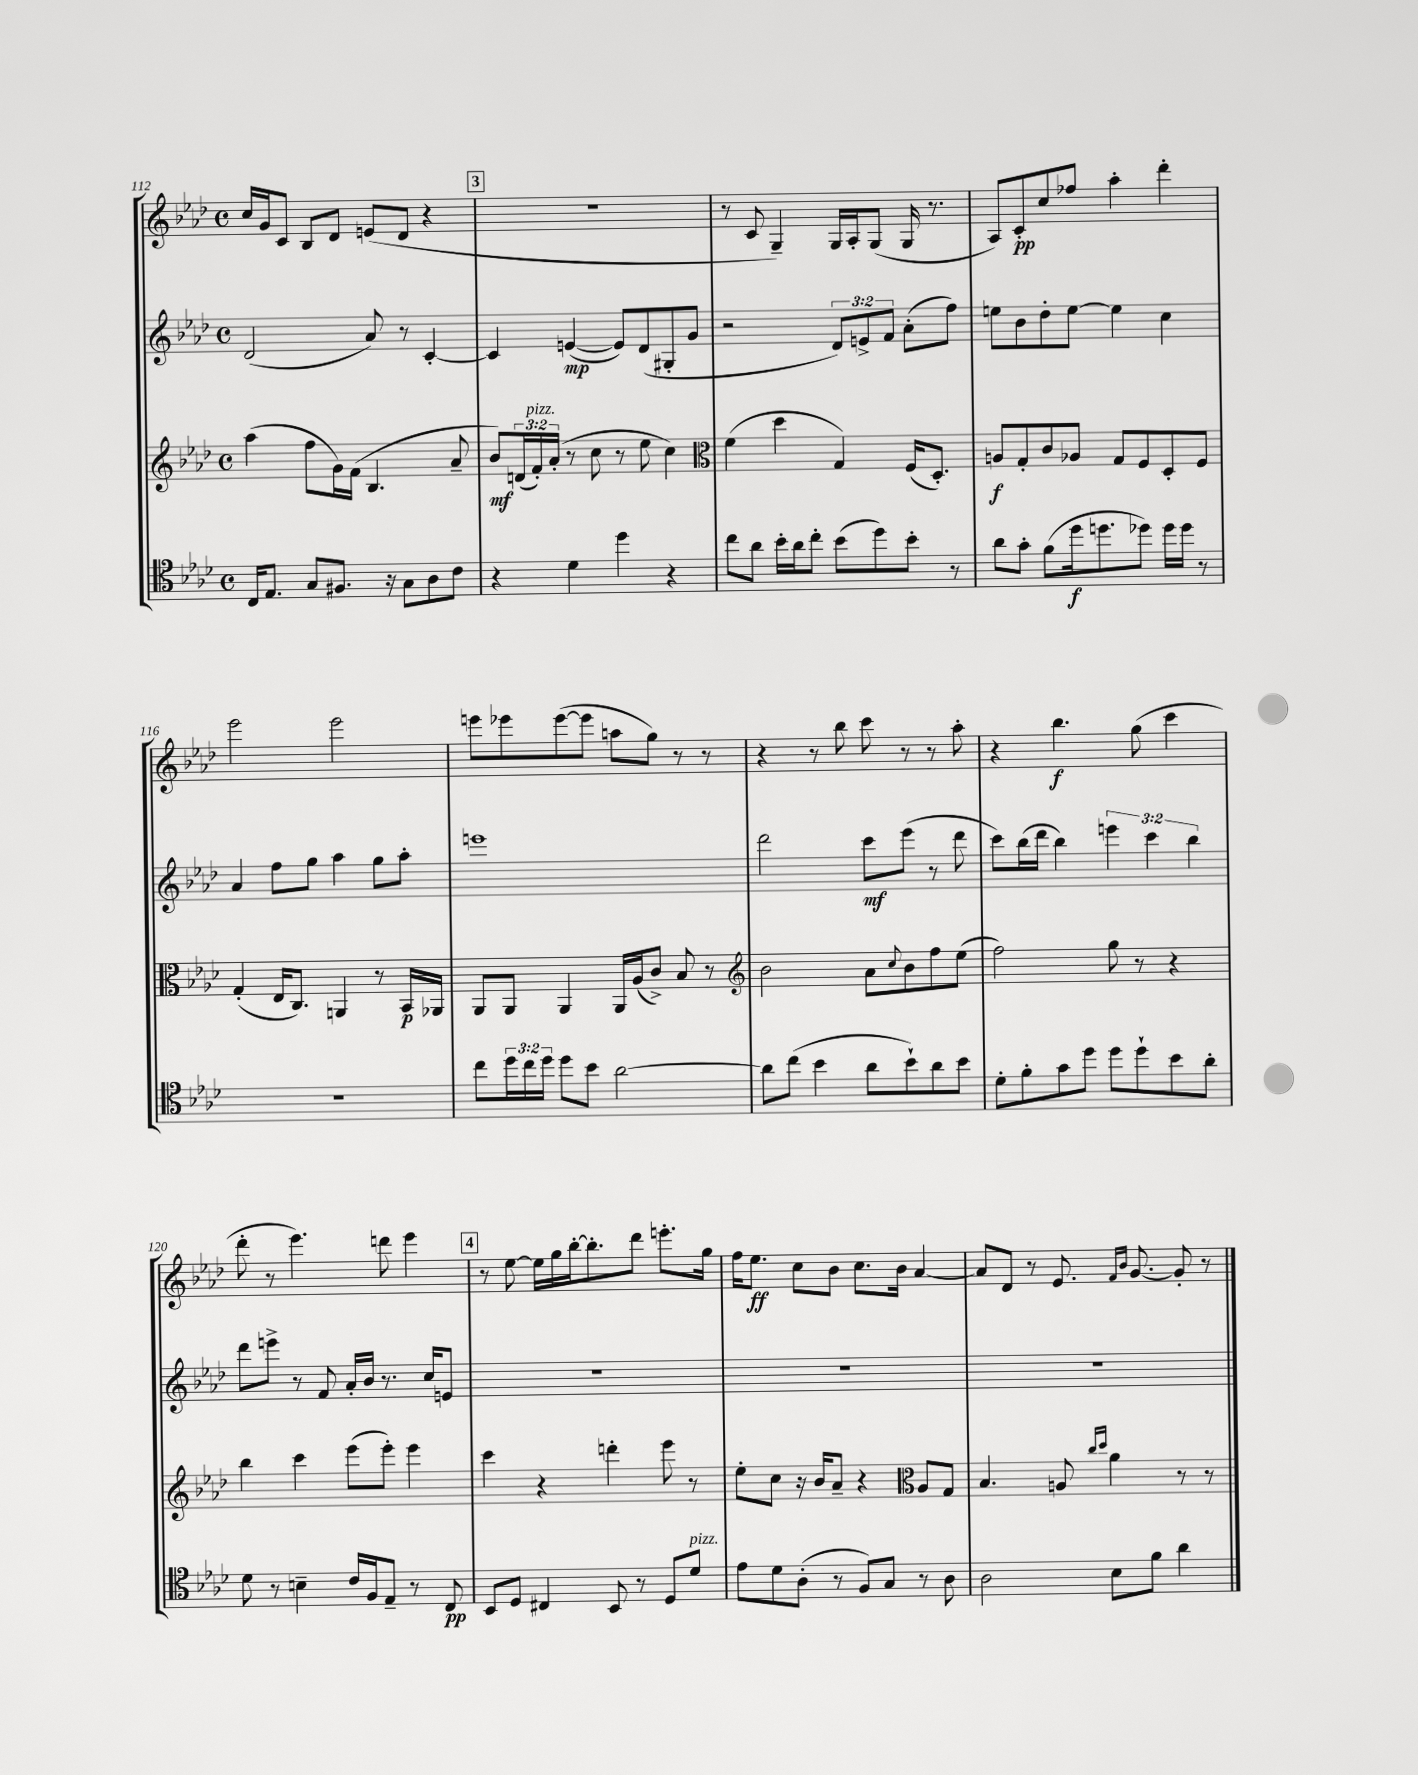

**kern	**kern	**kern	**kern
*staff4	*staff3	*staff2	*staff1
*clefC4	*clefG2	*clefG2	*clefG2
*k[b-e-a-d-]	*k[b-e-a-d-]	*k[b-e-a-d-]	*k[b-e-a-d-]
*M4/4	*M4/4	*M4/4	*M4/4
*met(c)	*met(c)	*met(c)	*met(c)
16C	(4aa-	(2d-	16cc
8.E-	.	.	16g
.	.	.	8c
8G	8ff	.	8B-
8.F#	16g)	.	8d-
.	(16f	.	.
.	4.B-	8a-)	(8e
16r	.	.	.
8G	.	8r	8d-
8A-	.	[4c'	4r
8c	8a-~	.	.
=	=	=	=
4r	8b-)	4c]	1r
.	(24d	.	.
.	24f')	.	.
.	(24a-'	.	.
4d-	8r	([4e	.
.	8cc	.	.
4dd-	8r	8e])	.
.	8ee-	(8d-	.
4r	4cc)	8G#'	.
.	.	8g	.
=	=	=	=
*	*clefC3	*	*
8cc	(4f	2r	8r
8a-	.	.	8c
16b-'	4dd-	.	4G~)
16a-	.	.	.
8cc'	.	.	.
(8b-	4G)	12d-)	16G
.	.	.	16A-'
.	.	12e^	.
8dd-)	.	.	(8G
.	.	12f	.
8b-'	(16F	(8a-'	16G
.	8.D-')	.	8.r
8r	.	8ff)	.
=	=	=	=
8a-	8A	8ee	8A-)
8g'	8G'	8b-	8c'
(8f	8c	8dd-'	8cc
16dd-	8A-	[8ee	8ff-
8.dd	.	.	.
.	8G	4ee]	4aa-'
8dd-)	8F	.	.
16dd-	8D-'	4cc	4ddd-'
16dd-	.	.	.
8r	8F	.	.
=	=	=	=
1r	(4G'	4a-	2eee-
.	16E-	8ff	.
.	8.C)	.	.
.	.	8gg	.
.	4AA	4aa-	2eee-
.	8r	8gg	.
.	16BB-	8aa-'	.
.	16AA-	.	.
=	=	=	=
8cc	8AA-	1eee	8eee
24dd-	8AA-	.	8eee-
24cc	.	.	.
24dd-	.	.	.
8dd-	4AA-	.	([8eee-
8b-	.	.	8eee-]
[2a-	16AA-	.	8aa
.	(16A-	.	.
.	8c^)	.	8gg)
.	8B-	.	8r
.	8r	.	8r
=	=	=	=
*	*clefG2	*	*
8a-]	2b-	2ddd-	4r
(8cc	.	.	.
4b-	.	.	8r
.	.	.	8bb-
8a-	8a-	8ccc	8ccc
.	8qqcc	.	.
8b-`)	8b-	(8eee-	8r
8a-	8ff	8r	8r
8b-	(8ee-	8ddd-	8aa-'
=	=	=	=
8d-'	2ff)	8ccc)	4r
8f'	.	(16bb-	.
.	.	16ddd-	.
8g	.	4bb-)	4.bb-
8dd-	.	.	.
8dd-	8gg	6eee	.
8dd-`	8r	.	(8gg
.	.	6ccc	.
8b-	4r	.	4ccc
.	.	6bb-	.
8a-'	.	.	.
=	=	=	=
8d-	4bb-	8ddd-	8ddd-'
8r	.	8eee^	8r
4B~	4ccc	8r	4.eee-)
.	.	8f	.
16c	(8eee-	16a-'	.
16F	.	16b-	.
8E-~	8eee-')	8.r	8ddd
8r	4eee-	.	4eee-
.	.	16cc	.
8C	.	8e	.
=	=	=	=
8BB-	4ccc	1r	8r
8D-	.	.	[8ee-
4C#	4r	.	16ee-]
.	.	.	16gg
.	.	.	[16bb-'
.	.	.	8.bb-']
8BB-	4ddd'	.	.
8r	.	.	8ddd-
8D-	8eee-	.	8.eee'
8d-	8r	.	.
.	.	.	16gg
=	=	=	=
8e-	8ee-'	1r	16ff
.	.	.	8.ee-
8d-	8cc	.	.
(8A-'	16r	.	8cc
.	16b-	.	.
8r	8a-~	.	8b-
8F)	4r	.	8.cc
8G	.	.	.
.	.	.	16b-
*	*clefC3	*	*
8r	8A-	.	[4a-
8A-	8G	.	.
=	=	=	=
2A-	4.B-	1r	8a-]
.	.	.	8d-
.	.	.	8r
.	8A	.	8.e-
.	16qqcc	.	.
.	16qqdd-	.	.
8B-	4a-	.	.
.	.	.	16qqf
.	.	.	16qqb-
.	.	.	[8.g
8f	.	.	.
4a-	8r	.	8g']
.	8r	.	8r
==	==	==	==
*-	*-	*-	*-
